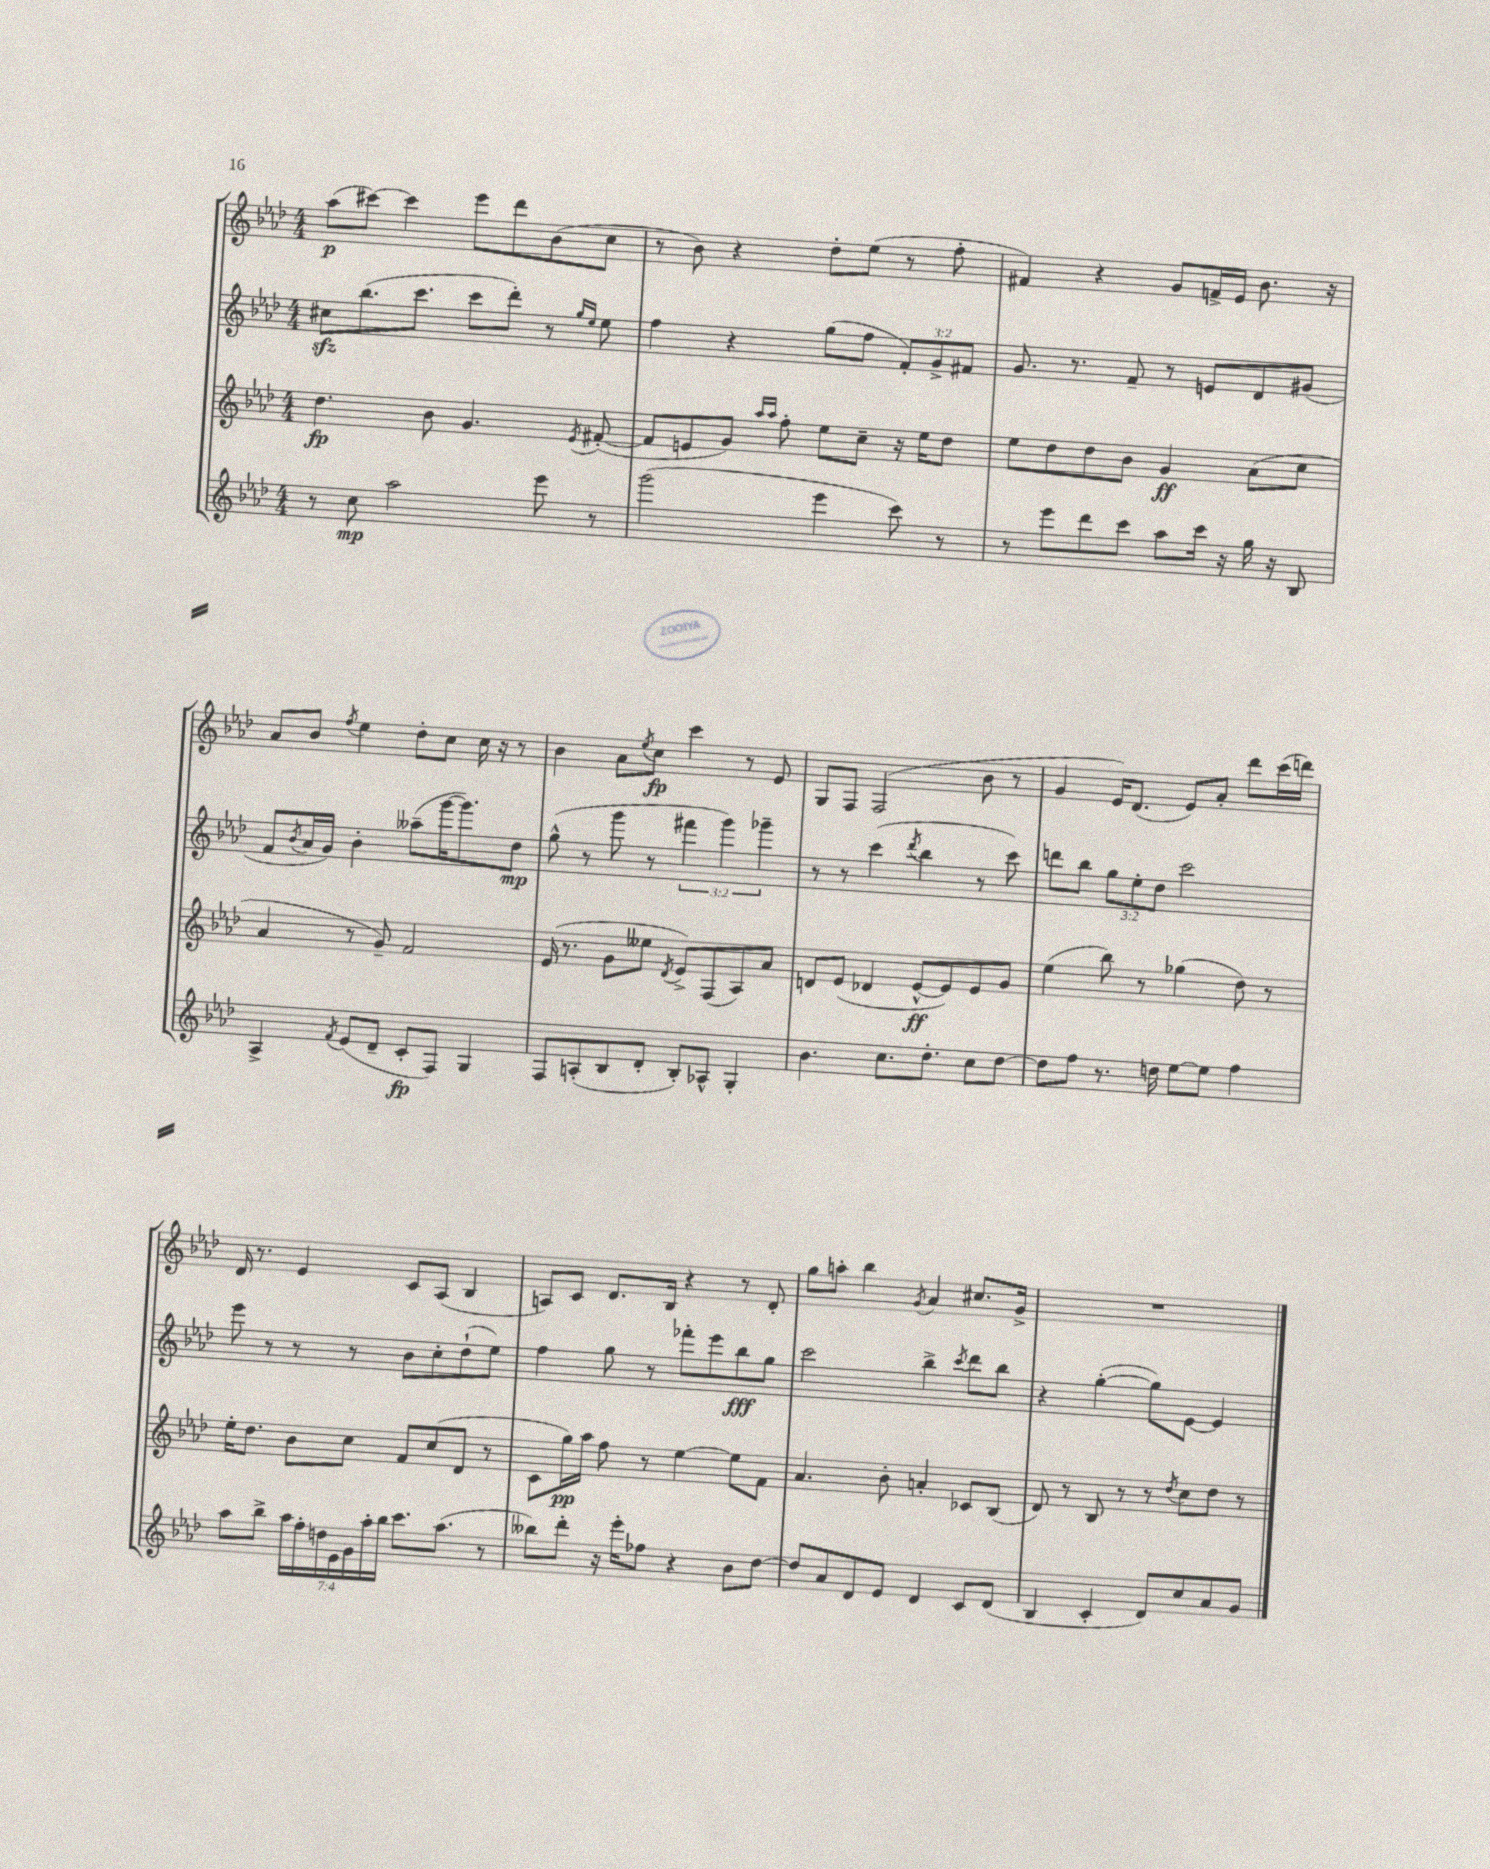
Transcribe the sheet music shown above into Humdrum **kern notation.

**kern	**dynam	**kern	**dynam	**kern	**dynam	**kern	**dynam
*part4	*part4	*part3	*part3	*part2	*part2	*part1	*part1
*staff4	*staff4	*staff3	*staff3	*staff2	*staff2	*staff1	*staff1
*clefG2	*	*clefG2	*	*clefG2	*	*clefG2	*
*k[b-e-a-d-]	*	*k[b-e-a-d-]	*	*k[b-e-a-d-]	*	*k[b-e-a-d-]	*
*M4/4	*	*M4/4	*	*M4/4	*	*M4/4	*
=1	=1	=1	=1	=1	=1	=1	=1
8r	.	4.dd-\	fp	8cc#Xzz\L	.	(8aa-\L	p
8cc\	mp	.	.	(8.bb-\	.	[8ccc#X\J)	.
2aa-\	.	.	.	.	.	4ccc#\]	.
.	.	.	.	8.ccc\J	.	.	.
.	.	8b-\	.	.	.	.	.
.	.	4.g/	.	8ccc\L	.	8eee-\L	.
.	.	.	.	8ddd-'\J)	.	8ddd-\	.
8eee-\	.	.	.	8r	.	(8b-\	.
.	.	.	.	16qqgg/LL	.	.	.
.	.	8qe-/	.	16qqee-/JJ	.	.	.
8r	.	([8f#X'/	.	8ee-\	.	8cc\J	.
=2	=2	=2	=2	=2	=2	=2	=2
(2ggg\	.	8f#/L]	.	4ff\	.	8r	.
.	.	8en/	.	.	.	8b-\)	.
.	.	8g/J)	.	4r	.	4r	.
.	.	16qqaa-/LL	.	.	.	.	.
.	.	16qqaa-/JJ	.	.	.	.	.
.	.	8ff'\	.	.	.	.	.
4eee-\	.	8ee-\L	.	(8gg\L	.	8dd-'\L	.
.	.	8cc~\J	.	8ff\J	.	(8ee-\J	.
8ccc\)	.	16r	.	12f'/L)	.	8r	.
.	.	16ee-\KL	.	.	.	.	.
.	.	.	.	12g^/	.	.	.
8r	.	8dd-\J	.	.	.	8ff'\	.
.	.	.	.	12f#X/J	.	.	.
=3	=3	=3	=3	=3	=3	=3	=3
8r	.	8ee-\L	.	8.g/	.	4f#X/)	.
8eee-\L	.	8dd-\	.	.	.	.	.
.	.	.	.	8.r	.	.	.
8ddd-\	.	8dd-\	.	.	.	4r	.
8ccc\J	.	8b-\J	.	8f~/	.	.	.
8aa-\L	.	4g/	ff	8r	.	8g/L	.
16ccc\Jk	.	.	.	8en/L	.	16fn^/L	.
16r	.	.	.	.	.	16e-/JJ	.
16gg\	.	(8a-\L	.	8d-/	.	8.b-\	.
16r	.	.	.	.	.	.	.
8B-/	.	8cc\J	.	(8g#X/J	.	.	.
.	.	.	.	.	.	16r	.
!!LO:LB:g=z
=4	=4	=4	=4	=4	=4	=4	=4
4A-^/	.	4a-/	.	8f/L	.	8a-/L	.
.	.	.	.	8qb-/	.	.	.
.	.	.	.	16a-/L	.	8b-/J	.
.	.	.	.	16g/JJ)	.	.	.
8qf/	.	.	.	.	.	8qff/	.
(8e-/L	.	8r	.	4b-'\	.	4ee-\	.
8d-~/J	.	8g~/)	.	.	.	.	.
8c'/L	fp	2f/	.	(8aa--X~\L	.	8dd-'\L	.
8F/J)	.	.	.	[16ggg\K	.	8cc\J	.
.	.	.	.	8.ggg\])	.	.	.
4G/	.	.	.	.	.	16cc\	.
.	.	.	.	.	.	16r	.
.	.	.	.	8dd-\J	mp	8r	.
=5	=5	=5	=5	=5	=5	=5	=5
8F/L	.	(16e-/	.	(8gg^^\	.	4b-\	.
.	.	8.r	.	.	.	.	.
(8An'/	.	.	.	8r	.	.	.
8B-/	.	8g\L	.	8ggg\	.	8a-\L	.
.	.	.	.	.	.	8qee-/	.
8d-'/J	.	8ee--X\J	.	8r	.	8cc\J	fp
.	.	8qd-/	.	.	.	.	.
8B-'/L)	.	8e-^/L)	.	6fff#X\	.	4ccc\	.
8A-X^^/J	.	(8F/	.	.	.	.	.
.	.	.	.	6ggg\)	.	.	.
4G'/	.	8A-/)	.	.	.	8r	.
.	.	.	.	6ggg-X~\	.	.	.
.	.	8a-/J	.	.	.	8e-/	.
=6	=6	=6	=6	=6	=6	=6	=6
4.b-\	.	8dn/L	.	8r	.	8G/L	.
.	.	(8e-/J	.	8r	.	8F/J	.
.	.	4d-X/	.	(4ccc\	.	(2F/	.
8.cc\L	.	.	.	.	.	.	.
.	.	.	.	8qddd-/	.	.	.
.	.	[8e-^^/L	ff	4bb-\	.	.	.
8.dd-'\J	.	.	.	.	.	.	.
.	.	8e-/])	.	.	.	.	.
8cc\L	.	8e-/	.	8r	.	8b-\	.
[8dd-\J	.	8g/J	.	8ccc\)	.	8r	.
=7	=7	=7	=7	=7	=7	=7	=7
8dd-\L]	.	(4ee-\	.	8dddn\L	.	4g/	.
8ff\J	.	.	.	8bb-\J	.	.	.
8.r	.	8bb-\)	.	12gg\L	.	16e-/KL)	.
.	.	.	.	.	.	(8.d-/J	.
.	.	.	.	12ee-'\	.	.	.
.	.	8r	.	.	.	.	.
.	.	.	.	12dd-\J	.	.	.
16ddn\	.	.	.	.	.	.	.
[8ee-\L	.	(4gg-X\	.	2ccc\	.	8e-/L)	.
8ee-\J]	.	.	.	.	.	8a-'/J	.
4ff\	.	8dd-\)	.	.	.	8ddd-\L	.
.	.	8r	.	.	.	(16ccc\L	.
.	.	.	.	.	.	16dddn\JJ)	.
!!LO:LB:g=z
=8	=8	=8	=8	=8	=8	=8	=8
8aa-\L	.	16ee-'\KL	.	8eee-\	.	16d-/	.
.	.	8.dd-\J	.	.	.	8.r	.
8bb-^\J	.	.	.	8r	.	.	.
28aa-\LL	.	8b-\L	.	8r	.	4e-/	.
28ff'\	.	.	.	.	.	.	.
28ddn\	.	.	.	.	.	.	.
28e-\	.	.	.	.	.	.	.
.	.	8cc\J	.	8r	.	.	.
28g\	.	.	.	.	.	.	.
28aa-'\	.	.	.	.	.	.	.
28bb-\JJ	.	.	.	.	.	.	.
8.ccc\L	.	8f/L	.	8b-\L	.	8c/L	.
.	.	(8cc/	.	8cc'\	.	(8A-/J	.
(8.aa-\J	.	.	.	.	.	.	.
.	.	8d-/J	.	(8dd-`\	.	4B-/	.
8r	.	8r	.	8ee-\J)	.	.	.
=9	=9	=9	=9	=9	=9	=9	=9
8bb--X\L)	.	8c\L	.	4ff\	.	8An/L)	.
8ddd-'\J	.	16gg\L)	pp	.	.	8c/J	.
.	.	16aa-\JJ	.	.	.	.	.
16r	.	8ff\	.	8gg\	.	8.d-/L	.
16eee-'\KL	.	.	.	.	.	.	.
8ff-X\J	.	8r	.	8r	.	.	.
.	.	.	.	.	.	16B-/Jk	.
4r	.	[4ee-\	.	8fff-X'\L	.	4r	.
.	.	.	.	8eee-\	.	.	.
8b-\L	.	8ee-\L]	.	8bb-\	fff	8r	.
[8dd-\J	.	8f\J	.	8gg\J	.	8d-'/	.
=10	=10	=10	=10	=10	=10	=10	=10
8dd-/L]	.	4.a-/	.	2ccc\	.	8gg\L	.
8a-/	.	.	.	.	.	8aan'\J	.
8d-/	.	.	.	.	.	4bb-\	.
8e-/J	.	8b-'\	.	.	.	.	.
.	.	.	.	.	.	8qg/	.
4d-/	.	4an'/	.	4bb-^\	.	4a-/	.
.	.	.	.	8qccc/	.	.	.
8c/L	.	8c-X/L	.	8ddd-\L	.	8.cc#X/L	.
(8d-/J	.	(8B-/J	.	8bb-\J	.	.	.
.	.	.	.	.	.	16g^/Jk	.
=11	=11	=11	=11	=11	=11	=11	=11
4B-/	.	8d-/)	.	4r	.	1r	.
.	.	8r	.	.	.	.	.
4c'/	.	8B-/	.	([4gg'\	.	.	.
.	.	8r	.	.	.	.	.
8d-/L)	.	8r	.	8gg\L])	.	.	.
.	.	8qdd-/	.	.	.	.	.
8cc/	.	8cc\L	.	[8e-\J	.	.	.
8a-/	.	8dd-\J	.	4e-/]	.	.	.
8g/J	.	8r	.	.	.	.	.
==	==	==	==	==	==	==	==
*-	*-	*-	*-	*-	*-	*-	*-
